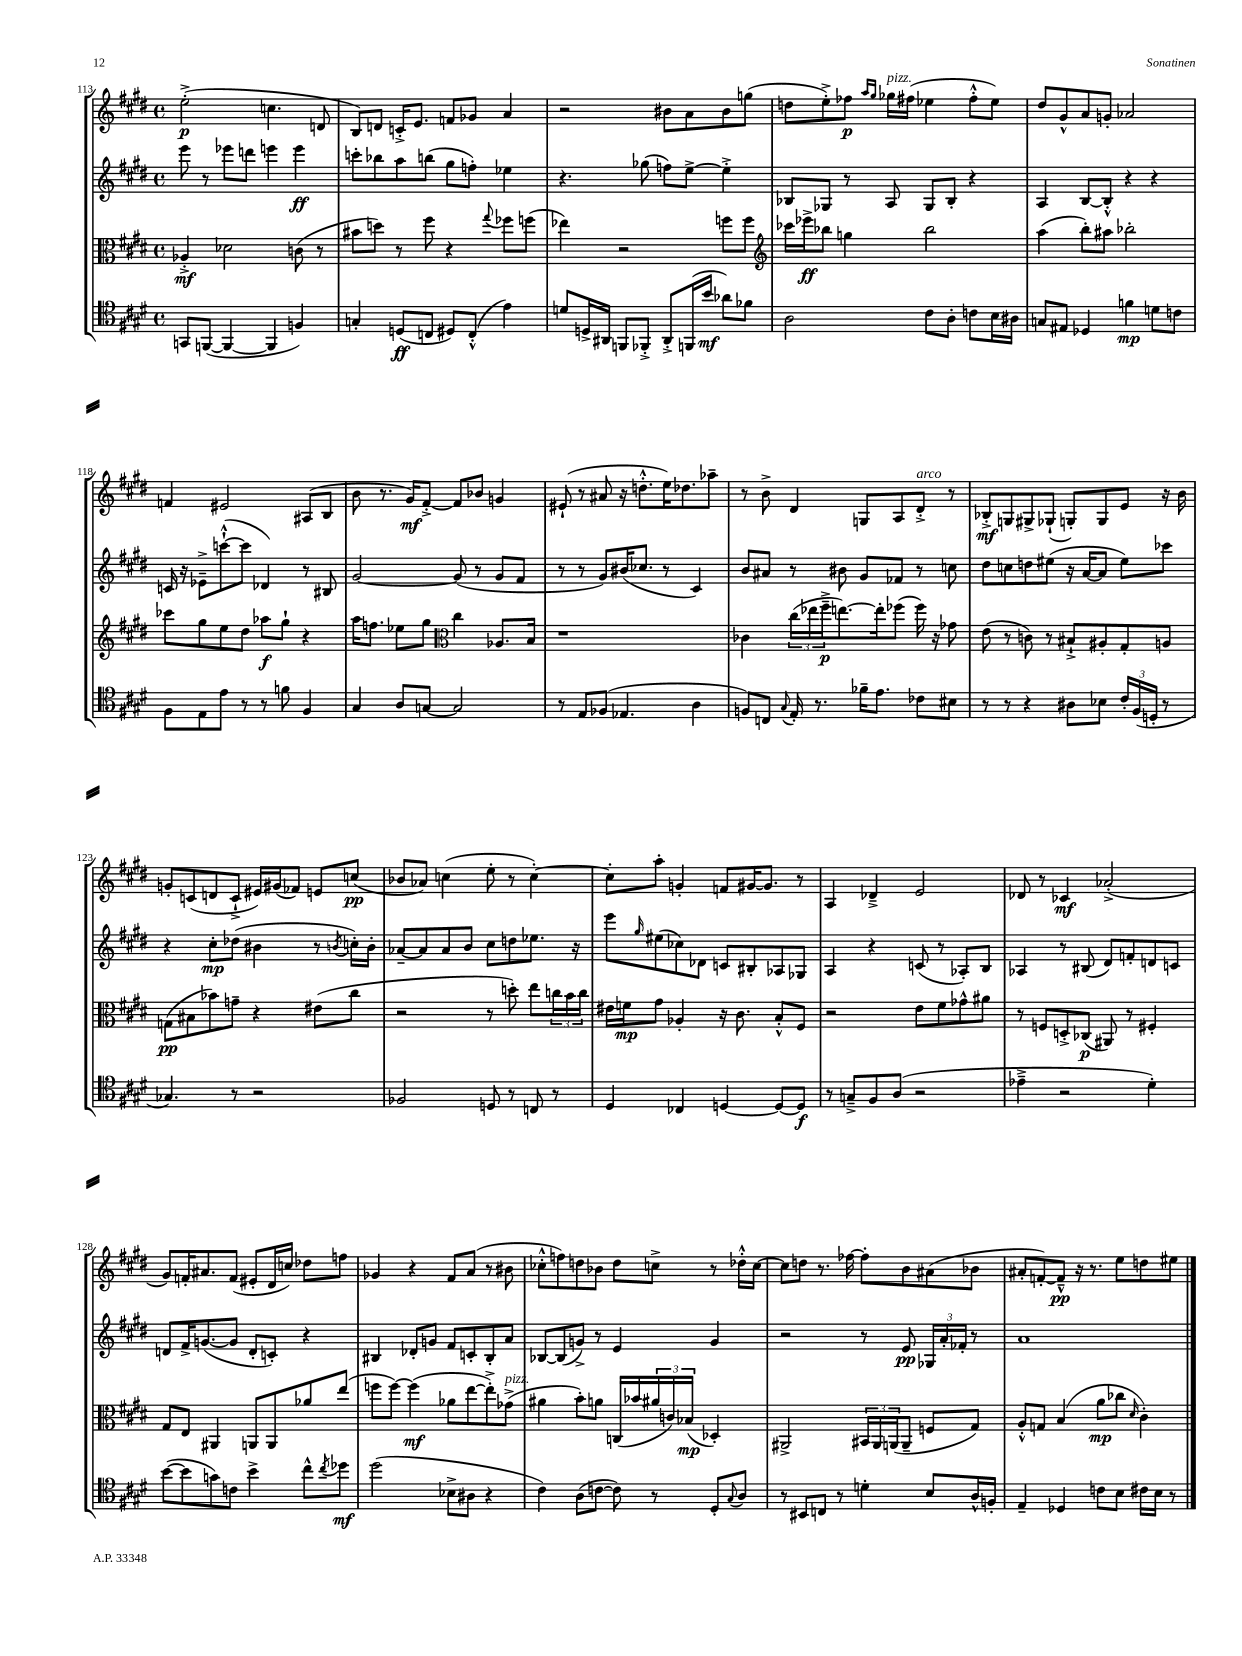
<<
\new StaffGroup <<
\new Staff = "s0" {
    \clef treble \key e \major \defaultTimeSignature \time 4/4
    e''2-.->\p( c''4. d'8 |
    b8) d'8 c'16-.-> e'8. f'8 ges'8 a'4 |
    r2 bis'8 a'8 bis'8 g''8( |
    d''8 e''8-.->) fes''8\p \grace { a''16 gis''16 } ges''16^\markup { \italic "pizz." } fis''16( ees''4 fis''8-.-^ ees''8) |
    dis''8 gis'8-^ a'8 g'8-. aes'2 |
    f'4 eis'2 ais8( b8 |
    b'8 r8. gis'16\mf) fis'8~-.-> fis'8 bes'8 g'4 |
    eis'8-!( r8 ais'8 r16 d''8.-.-^ e''16) des''8. aes''8-- |
    r8 b'8-> dis'4 g8 a8 dis'8-.->^\markup { \italic "arco" } r8 |
    bes8-.->\mf g8 gis8-> ges8-!( g8-.) g8 e'8 r16 b'16 |
    g'8-. c'8( d'8 c'8-!-> eis'16) gis'16( fes'8) e'8 c''8\pp( |
    bes'8 aes'8) c''4( e''8-. r8 c''4~-.) |
    c''8-. a''8-. g'4-. f'8 gis'16~ gis'8. r8 |
    a4 des'4---> e'2 |
    des'8 r8 ces'4\mf aes'2-.->( |
    gis'8) f'16-. ais'8. f'8( eis'8-. dis'16 c''16) des''8 f''8 |
    ges'4 r4 fis'8 a'8( r8 bis'8 |
    ces''8-.-^ f''8) d''8 bes'8 d''8 c''8-> r8 des''16-.-^ c''16~ |
    c''8 d''8 r8. fes''16~ fes''8-. b'8 ais'8( bes'8 |
    ais'8-. f'8~-.) f'8---^\pp r16 r8. e''8 d''8 eis''8 \bar "|." |
}
\new Staff = "s1" {
    \clef treble \key e \major \defaultTimeSignature \time 4/4
    e'''8 r8 ees'''8 d'''8 e'''4 e'''4\ff |
    c'''8-. bes''8 a''8 b''8( gis''8 f''8-.) ees''4 |
    r4. ges''8( f''8) e''8~-> e''4-.-> |
    bes8 ges8 r8 a8 ges8 bes8-. r4 |
    a4 b8~ b8-.-^ r4 r4 |
    c'16 r16 ees'8---> c'''8~-!-^( c'''8 des'4) r8 bis8 |
    gis'2~ gis'8( r8 gis'8 fis'8 |
    r8 r8 gis'8) bis'16( ces''8. r8 cis'4) |
    b'8 ais'8 r8 bis'8 gis'8 fes'8 r8 c''8 |
    dis''8 c''8 d''8 eis''8( r16 a'16~ a'8 eis''8) ces'''8 |
    r4 cis''8-.\mp des''8( bis'4 r8 \acciaccatura { b'8 } c''16-.) b'16-. |
    aes'8~-- aes'8 aes'8 b'8 cis''8 d''8 ees''8. r16 |
    e'''8 \grace { gis''16 } eis''8( ces''8) des'8 c'8 bis8-. aes8 ges8 |
    a4 r4 c'8( r8 aes8-.) b8 |
    aes4 r8 bis8( dis'8) f'8-. d'8 c'8 |
    d'8 fis'16-> g'8.~( g'8 d'8-. c'8-.) r4 |
    bis4 des'8-. g'8 fis'8 c'8-. bis8-. a'8 |
    bes8~ bes8( g'8->) r8 e'4 g'4 |
    r2 r8 e'8\pp \tuplet 3/2 { ges16 a'16-. fes'16-. } r8 |
    a'1 \bar "|." |
}
\new Staff = "s2" {
    \clef alto \key e \major \defaultTimeSignature \time 4/4
    aes4-.->\mf des'2 c'8( r8 |
    bis'8 d''8) r8 fis''8 r4 \appoggiatura { gis''8 } fes''8 f''8( |
    ees''4) r2 f''8 f''8 |
    \clef treble ces'''16 ees'''16->\ff bes''8 g''4 bes''2 |
    a''4( b''8-.) ais''8 bes''2-. |
    ces'''8 gis''8 e''8 dis''8 aes''8\f gis''8-! r4 |
    a''16 f''8. ees''8 gis''8 \clef alto cis''4 aes8. b16 |
    r1 |
    ces'4 \tuplet 3/2 { cis''16( ees''16 fis''16--->\p } e''8.~) e''16-. fes''8( fes''16) r16 ges'8 |
    e'8( r8 c'8) r8 bis8-!-> ais8-. gis8-. a8 |
    g8\pp( bis8 bes'8) g'8-- r4 eis'8( cis''8 |
    r2 r8 d''8-.) e''8 \tuplet 3/2 { c''16 b'16 c''16 } |
    eis'16 f'16\mp gis'8 aes4-. r16 cis'8. b8-.-^ fis8 |
    r2 e'8 fis'8 ges'8-^ ais'8 |
    r8 f8 d8-.-> ces8\p( ais,8) r8 fis4-. |
    gis8 e8 ais,4 a,8 a,8 aes'8 e''8( |
    f''8 f''8~) f''4\mf( aes'8 e''8~ e''8-.->) ges'8->^\markup { \italic "pizz." }( |
    ais'4 b'8-.) a'8 c16( bes'16 \tuplet 3/2 { ais'16 c'16) bes16\mp( } des4-.) |
    ais,2-> \tuplet 3/2 { bis,16 ais,16 a,16( } a,8-- f8 gis8) |
    a8-.-^ g8 b4( a'8\mp ces''8 \grace { dis'16 } cis'4-.) \bar "|." |
}
\new Staff = "s3" {
    \clef tenor \key e \major \defaultTimeSignature \time 4/4
    g,8 f,8~( f,4~ f,4 f4) |
    g4-. d8\ff( c8 dis8) c8-.-^( e'4) |
    d'8 d16-> ais,16 f,8 fes,8-.-> ais,8-.-> f,16( b'16\mf aes'8) fes'8 |
    a2 cis'8 a8-. c'8 b16 ais16 |
    g8 eis8 des4 f'4\mp d'8 c'8 |
    fis8 e8 e'8 r8 r8 f'8 fis4 |
    gis4 a8 g8~ g2 |
    r8 e8 fes8( ees4. a4 |
    f8) c8 \appoggiatura { gis8 } e16-. r8. fes'16-- e'8. ces'8 bis8 |
    r8 r8 r4 ais8 bes8 \tuplet 3/2 { cis'16-. fis16( d16-. } r8 |
    ges4.) r8 r2 |
    fes2 d8 r8 c8 r8 |
    dis4 ces4 d4~ d8~ d8\f |
    r8 g8---> fis8 a8( r2 |
    ees'4---> r2 dis'4-.) |
    b'8~( b'8 g'8) c'8 b'4-> cis''8-^ \acciaccatura { cis''8 } des''8\mf |
    dis''2( bes8-> ais8 r4 |
    cis'4) a8( c'8~ c'8) r8 dis8-. \appoggiatura { gis8 } a8 |
    r8 bis,8 c8 r8 d'4-. b8 a16-^ f16-. |
    e4-- des4 c'8 b8 cis'16 b16 r8 \bar "|." |
}
>>
>>
\layout { \context { \Score currentBarNumber = #113 } }
